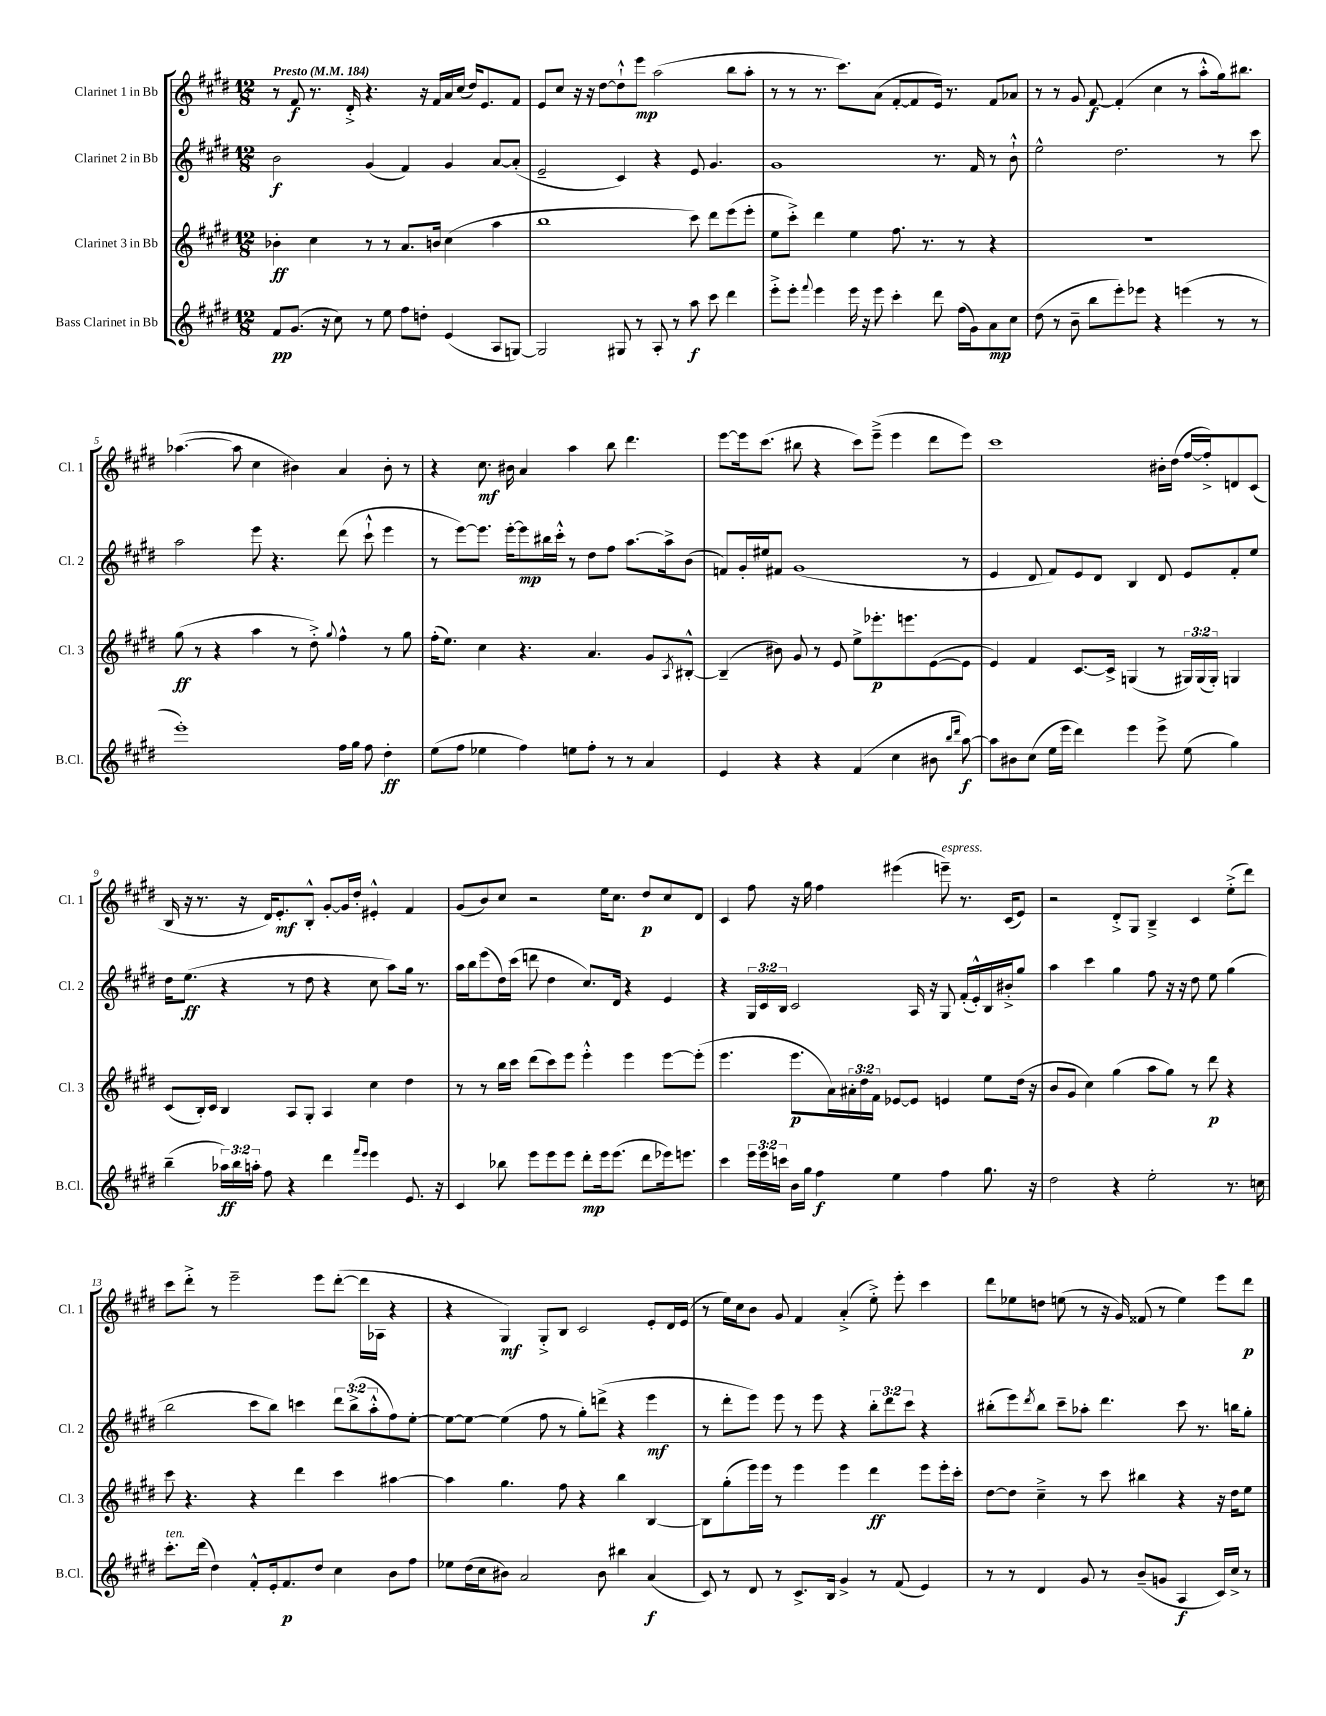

**kern	**dynam	**kern	**dynam	**kern	**dynam	**kern	**dynam
*part4	*part4	*part3	*part3	*part2	*part2	*part1	*part1
*staff4	*staff4	*staff3	*staff3	*staff2	*staff2	*staff1	*staff1
*I"Bass Clarinet in Bb	*	*I"Clarinet 3 in Bb	*	*I"Clarinet 2 in Bb	*	*I"Clarinet 1 in Bb	*
*I'B.Cl.	*	*I'Cl. 3	*	*I'Cl. 2	*	*I'Cl. 1	*
*clefG2	*	*clefG2	*	*clefG2	*	*clefG2	*
*k[f#c#g#d#]	*	*k[f#c#g#d#]	*	*k[f#c#g#d#]	*	*k[f#c#g#d#]	*
*M12/8	*	*M12/8	*	*M12/8	*	*M12/8	*
*MM184	*	*MM184	*	*MM184	*	*MM184	*
=1	=1	=1	=1	=1	=1	=1	=1
!	!	!	!	!	!	!LO:TX:a:B:t=Presto	!
8f#/L	pp	4b-X'\	ff	2b\	f	8r	.
(8.g#/J	.	.	.	.	.	8f#/	f
.	.	4cc#\	.	.	.	8.r	.
16r	.	.	.	.	.	.	.
8cc#\)	.	.	.	.	.	.	.
.	.	.	.	.	.	16d#'^/	.
8r	.	8r	.	(4g#/	.	4.r	.
8ee\	.	8r	.	.	.	.	.
8ff#\L	.	8.a/L	.	4f#/)	.	.	.
8ddn'\J	.	.	.	.	.	16r	.
.	.	16bn/Jk	.	.	.	16f#/LL	.
(4e/	.	(4cc#\	.	4g#/	.	16a/	.
.	.	.	.	.	.	(16cc#/JJ	.
.	.	.	.	.	.	16dd#/KL)	.
.	.	.	.	.	.	8.e/	.
8A/L	.	4aa\	.	[8a/L	.	.	.
[8Gn/J)	.	.	.	(8a'/J]	.	8f#/J	.
=2	=2	=2	=2	=2	=2	=2	=2
2G/]	.	1bb	.	2e~/	.	8e/L	.
.	.	.	.	.	.	8cc#/J	.
.	.	.	.	.	.	16r	.
.	.	.	.	.	.	16r	.
.	.	.	.	.	.	[8dd#\L	.
8G#X/	.	.	.	4c#/)	.	8dd#`^^\]	.
8r	.	.	.	.	.	8eee\J	mp
8A'/	.	.	.	4r	.	(2aa\	.
8r	.	.	.	.	.	.	.
8aa\	f	8ccc#\)	.	8e/	.	.	.
8ccc#\	.	8ddd#\L	.	4.g#/	.	.	.
4ddd#\	.	(8eee\	.	.	.	8bb\L	.
.	.	8eee'\J	.	.	.	8aa'\J	.
=3	=3	=3	=3	=3	=3	=3	=3
8eee'^\L	.	8ee\L	.	1g#	.	8r	.
8eee'\J	.	8ccc#'^\J)	.	.	.	8r	.
8qqfff#/	.	.	.	.	.	.	.
4eee\	.	4ddd#\	.	.	.	8.r	.
.	.	.	.	.	.	8.ccc#\L)	.
16eee\	.	4ee\	.	.	.	.	.
16r	.	.	.	.	.	.	.
8eee\	.	.	.	.	.	(8a\J	.
4ccc#'\	.	8.ff#\	.	.	.	[8f#'/L	.
.	.	.	.	.	.	8f#/]	.
.	.	8.r	.	.	.	.	.
8ddd#\	.	.	.	8.r	.	16e/Jk)	.
.	.	.	.	.	.	8.r	.
(16ff#\LL	.	8r	.	.	.	.	.
16g#\J)	.	.	.	16f#/	.	.	.
8a\	mp	4r	.	8r	.	8f#/L	.
8cc#\J	.	.	.	8b`^^\	.	8a-X/J	.
=4	=4	=4	=4	=4	=4	=4	=4
(8dd#\	.	1.r	.	2ee^^\	.	8r	.
8r	.	.	.	.	.	8r	.
8b~\	.	.	.	.	.	8g#/	.
8bb\L	.	.	.	.	.	[8f#/	f
8eee'\)	.	.	.	2.dd#\	.	(4f#'/]	.
8eee-X\J	.	.	.	.	.	.	.
4r	.	.	.	.	.	4cc#\	.
(4eeen\	.	.	.	.	.	8r	.
.	.	.	.	.	.	8aa'^^\L	.
8r	.	.	.	8r	.	16gg#\k)	.
.	.	.	.	.	.	8.bb#X\J	.
8r	.	.	.	8ccc#\	.	.	.
!!LO:LB:g=z
=5	=5	=5	=5	=5	=5	=5	=5
1eee')	.	(8gg#\	ff	2aa\	.	([4.aa-X\	.
.	.	8r	.	.	.	.	.
.	.	4r	.	.	.	.	.
.	.	.	.	.	.	8aa-\]	.
.	.	4aa\	.	8eee\	.	4cc#\	.
.	.	.	.	4.r	.	.	.
.	.	8r	.	.	.	4b#X\)	.
.	.	8dd#'^\)	.	.	.	.	.
.	.	8qqgg#/	.	.	.	.	.
16ff#\LL	.	4ff#^^\	.	(8ddd#\	.	4a/	.
16gg#\JJ	.	.	.	.	.	.	.
8ff#\	.	.	.	8ccc#`^^\	.	.	.
4dd#'\	ff	8r	.	4eee\	.	8b#'\	.
.	.	8gg#\	.	.	.	8r	.
=6	=6	=6	=6	=6	=6	=6	=6
(8ee\L	.	(16ff#'\KL	.	8r	.	4r	.
.	.	8.ee\J)	.	.	.	.	.
8ff#\J	.	.	.	[8eee\L)	.	.	.
4ee-X\	.	4cc#\	.	8.eee\J]	.	8.cc#\	mf
.	.	.	.	[16eee'\KL	.	16b#X\	.
4ff#\)	.	4.r	.	8eee\]	mp	4a/	.
.	.	.	.	16bb#X\L	.	.	.
.	.	.	.	16ccc#'^^\JJ	.	.	.
8een\L	.	.	.	8r	.	4aa\	.
8ff#'\J	.	4.a/	.	8dd#\L	.	.	.
8r	.	.	.	8ff#\J	.	8bb\	.
8r	.	.	.	[8.aa\L	.	4.ddd#\	.
4a/	.	8g#/L	.	.	.	.	.
.	.	.	.	16aa^\k]	.	.	.
.	.	8qA/	.	.	.	.	.
.	.	[8B#X'^^/J	.	(8b\J	.	.	.
=7	=7	=7	=7	=7	=7	=7	=7
4e/	.	(4B#~/]	.	8fn/L)	.	[8eee\L	.
.	.	.	.	16g#'/L	.	16eee\k]	.
.	.	.	.	16ee#X/J	.	(8.ccc#\J	.
4r	.	8b#X\)	.	8f#X/J	.	.	.
.	.	8g#/	.	(1g#	.	8bb#X\	.
4r	.	8r	.	.	.	4r	.
.	.	8e/	.	.	.	.	.
(4f#/	.	8ee^\L	.	.	.	8ccc#\L)	.
.	.	8.eee-X'\	p	.	.	(8eee~^\J	.
4cc#\	.	.	.	.	.	4eee\	.
.	.	8.eeen\	.	.	.	.	.
8b#X\	.	([8e\	.	.	.	8ddd#\L	.
16qqbb/LL	.	.	.	.	.	.	.
16qqddd#/JJ	.	.	.	.	.	.	.
[8aa\)	f	8e\J]	.	8r	.	8eee\J)	.
=8	=8	=8	=8	=8	=8	=8	=8
8aa\L]	.	4e/)	.	4e/	.	1ccc#	.
8b#X\	.	.	.	.	.	.	.
(8cc#\J	.	4f#/	.	8d#/	.	.	.
16ee\LL	.	.	.	8f#/L)	.	.	.
16eee\JJ	.	.	.	.	.	.	.
4ddd#\)	.	[8.c#/L	.	8e/	.	.	.
.	.	.	.	8d#/J	.	.	.
.	.	16c#^/Jk]	.	.	.	.	.
4eee\	.	(4Gn/	.	4B/	.	.	.
8eee^\	.	8r	.	8d#/	.	16b#X'\LL	.
.	.	.	.	.	.	(16dd#\JJ	.
(8ee\	.	24G#X/LL)	.	8e/L	.	[16ff#/LL	.
.	.	(24G#/	.	.	.	.	.
.	.	.	.	.	.	16ff#'^/J])	.
.	.	24G#'/JJ)	.	.	.	.	.
4gg#\)	.	4Gn/	.	8f#'/	.	8dn/	.
.	.	.	.	8ee/J	.	(8c#/J	.
!!LO:LB:g=z
=9	=9	=9	=9	=9	=9	=9	=9
(4bb~\	.	(8c#/L	.	16dd#\KL	.	16B/	.
.	.	.	.	(8.ee\J	ff	16r	.
.	.	16B'/L)	.	.	.	8.r	.
.	.	16c#/JJ	.	.	.	.	.
24aa-X\LL)	ff	4B/	.	4r	.	.	.
24bb\	.	.	.	.	.	.	.
.	.	.	.	.	.	16r	.
24aan'\JJ	.	.	.	.	.	.	.
8ff#\	.	.	.	.	.	16d#/KL)	.
.	.	.	.	.	.	8.e'/	mf
4r	.	8A/L	.	8r	.	.	.
.	.	8G#'/J	.	8dd#\	.	8B'^^/J	.
4ddd#\	.	4A/	.	4r	.	[8g#'/L	.
.	.	.	.	.	.	16g#/L]	.
.	.	.	.	.	.	16dd#'/JJ	.
16qqfff#/LL	.	.	.	.	.	.	.
16qqeee/JJ	.	.	.	.	.	.	.
4eee\	.	4cc#\	.	8cc#\	.	4e#X'^^/	.
.	.	.	.	8aa\L)	.	.	.
8.e/	.	4dd#\	.	16gg#\Jk	.	4f#/	.
.	.	.	.	8.r	.	.	.
16r	.	.	.	.	.	.	.
=10	=10	=10	=10	=10	=10	=10	=10
4c#/	.	8r	.	16aa\LL	.	(8g#/L	.
.	.	.	.	16bb\J	.	.	.
.	.	8r	.	(8eee\	.	8b/)	.
8bb-X\	.	16bb\LL	.	16dd#\L)	.	8cc#/J	.
.	.	16ccc#\JJ	.	(16ccc#\JJ	.	.	.
8eee\L	.	(8ddd#\L	.	8dddn\	.	2r	.
8eee\	.	8ccc#\)	.	4dd#\	.	.	.
8eee\J	.	8eee\J	.	.	.	.	.
8ddd#'\L	mp	4eee'^^\	.	8.cc#/L)	.	.	.
16eee\k	.	.	.	.	.	16ee\KL	.
(8.eee\J	.	.	.	16d#/Jk	.	8.cc#\J	.
.	.	4eee\	.	4r	.	.	.
8ddd#\L	.	.	.	.	.	8dd#/L	p
16eee-X\k)	.	[8eee\L	.	4e/	.	8cc#/	.
8.eeen\J	.	.	.	.	.	.	.
.	.	(8eee'\J]	.	.	.	8d#/J	.
=11	=11	=11	=11	=11	=11	=11	=11
4ccc#\	.	4.eee\	.	4r	.	4c#/	.
24eee\LL	.	.	.	24G#/LL	.	8ff#\	.
24eee\	.	.	.	24c#/	.	.	.
24cccn\JJ	.	.	.	24B/JJ	.	.	.
16b\LL	.	8.eee\L	p	2c#/	.	16r	.
16gg#\JJ	.	.	.	.	.	16gg#\	.
4ff#\	f	.	.	.	.	4ff#\	.
.	.	16a\L)	.	.	.	.	.
.	.	24a#X'\	.	.	.	.	.
.	.	24dd#\	.	.	.	.	.
.	.	24f#\JJ	.	.	.	.	.
4ee\	.	[8e-X/L	.	.	.	(4eee#X\	.
.	.	8e-/J]	.	16A/	.	.	.
.	.	.	.	16r	.	.	.
!	!	!	!	!	!	!LO:TX:a:i:t=espress.	!
4ff#\	.	4en/	.	8G#/	.	8eeen~\)	.
.	.	.	.	(16f#'/LL	.	8.r	.
.	.	.	.	16e'^^/)	.	.	.
8.gg#\	.	8ee\L	.	16B/	.	.	.
.	.	.	.	16b#X'^/J	.	(16c#/KL	.
.	.	(16dd#\Jk	.	8gg#/J	.	8e/J)	.
16r	.	16r	.	.	.	.	.
=12	=12	=12	=12	=12	=12	=12	=12
2dd#\	.	8b/L	.	4aa\	.	2r	.
.	.	8g#/J	.	.	.	.	.
.	.	4cc#\)	.	4ccc#\	.	.	.
4r	.	(4gg#\	.	4gg#\	.	8d#'^/L	.
.	.	.	.	.	.	8G#/J	.
2ee'\	.	8aa\L	.	8ff#\	.	4B~^/	.
.	.	8gg#\J)	.	16r	.	.	.
.	.	.	.	16r	.	.	.
.	.	8r	.	8dd#\	.	4c#/	.
.	.	8ddd#\	p	8ee\	.	.	.
8.r	.	4r	.	(4gg#\	.	(8ee'^\L	.
.	.	.	.	.	.	8ddd#\J)	.
16ccn\	.	.	.	.	.	.	.
!!LO:LB:g=z
=13	=13	=13	=13	=13	=13	=13	=13
!LO:TX:a:i:t=ten.	!	!	!	!	!	!	!
8.ccc#'\L	.	8ccc#\	.	2bb\	.	8ccc#\L	.
.	.	4.r	.	.	.	8ddd#'^\J	.
(16ddd#\Jk	.	.	.	.	.	.	.
4dd#\)	.	.	.	.	.	8r	.
.	.	.	.	.	.	2eee~\	.
8f#'^^/L	.	4r	.	8ccc#\L	.	.	.
16e'/k	.	.	.	8bb\J)	.	.	.
8.f#/	p	.	.	.	.	.	.
.	.	4ddd#\	.	4cccn\	.	.	.
8dd#/J	.	.	.	.	.	8eee\L	.
4cc#\	.	4ccc#\	.	12ddd#\L	.	([8ddd#'\J	.
.	.	.	.	(12bb^\	.	.	.
.	.	.	.	.	.	16ddd#\LL]	.
.	.	.	.	12aa'^^\	.	.	.
.	.	.	.	.	.	16A-X\JJ	.
8b\L	.	[4aa#X\	.	8ff#\)	.	4r	.
8ff#\J	.	.	.	[8ee'\J	.	.	.
=14	=14	=14	=14	=14	=14	=14	=14
8ee-X\L	.	4aa#\]	.	8ee\L_	.	4r	.
(16dd#\L	.	.	.	8ee\J_	.	.	.
16cc#\J	.	.	.	.	.	.	.
8b#X\J)	.	4.gg#\	.	(4ee\]	.	4G#/)	mf
2a/	.	.	.	.	.	.	.
.	.	.	.	8ff#\	.	8G#'^/L	.
.	.	8ff#\	.	8r	.	8B/J	.
.	.	4r	.	8gg#'\L)	.	2c#/	.
8b#\	.	.	.	(8dddn^\J	.	.	.
4bb#X\	.	4bb\	.	4r	.	.	.
(4a/	f	[4B/	.	4eee\	mf	8e'/L	.
.	.	.	.	.	.	16d#/L	.
.	.	.	.	.	.	(16e/JJ	.
=15	=15	=15	=15	=15	=15	=15	=15
8c#/)	.	8B\L]	.	8r	.	8r	.
8r	.	(8gg#'\	.	8ddd#'\L	.	16ee\LL)	.
.	.	.	.	.	.	16cc#\J	.
8d#/	.	16eee\L)	.	8eee\J)	.	8b\J	.
.	.	16eee\JJ	.	.	.	.	.
8r	.	8r	.	8eee\	.	8g#/	.
8.c#^/L	.	4eee\	.	8r	.	4f#/	.
.	.	.	.	8eee\	.	.	.
16B/Jk	.	.	.	.	.	.	.
4g#^/	.	4eee\	.	4r	.	(4a'^/	.
8r	.	4ddd#\	ff	12bb'\L	.	8ee'^\)	.
.	.	.	.	12ddd#\	.	.	.
(8f#/	.	.	.	.	.	8eee'\	.
.	.	.	.	12ccc#\J	.	.	.
4e/)	.	8eee\L	.	4r	.	4ccc#\	.
.	.	16eee'\L	.	.	.	.	.
.	.	16ccc#'\JJ	.	.	.	.	.
=16	=16	=16	=16	=16	=16	=16	=16
8r	.	[8dd#\L	.	(8bb#X'\L	.	8ddd#\L	.
8r	.	8dd#\J]	.	8eee\)	.	8ee-X\	.
.	.	.	.	8qddd#/	.	.	.
4d#/	.	4cc#~^\	.	8bb#\J	.	8ddn\J	.
.	.	.	.	8ccc#~\L	.	(8een\	.
8g#/	.	8r	.	8aa-X'\J	.	8r	.
8r	.	8ccc#\	.	4.ddd#\	.	16r	.
.	.	.	.	.	.	16g#/)	.
(8b~/L	.	4bb#X\	.	.	.	(8f##X/	.
8gn/J	.	.	.	.	.	8r	.
4A/	f	4r	.	8ccc#\	.	4ee\)	.
.	.	.	.	8.r	.	.	.
16c#/LL)	.	16r	.	.	.	8eee\L	.
16cc#^/JJ	.	16dd#\KL	.	16bbn\KL	.	.	.
8r	.	8ee\J	.	8gg#'\J	.	8ddd#\J	p
==	==	==	==	==	==	==	==
*-	*-	*-	*-	*-	*-	*-	*-
